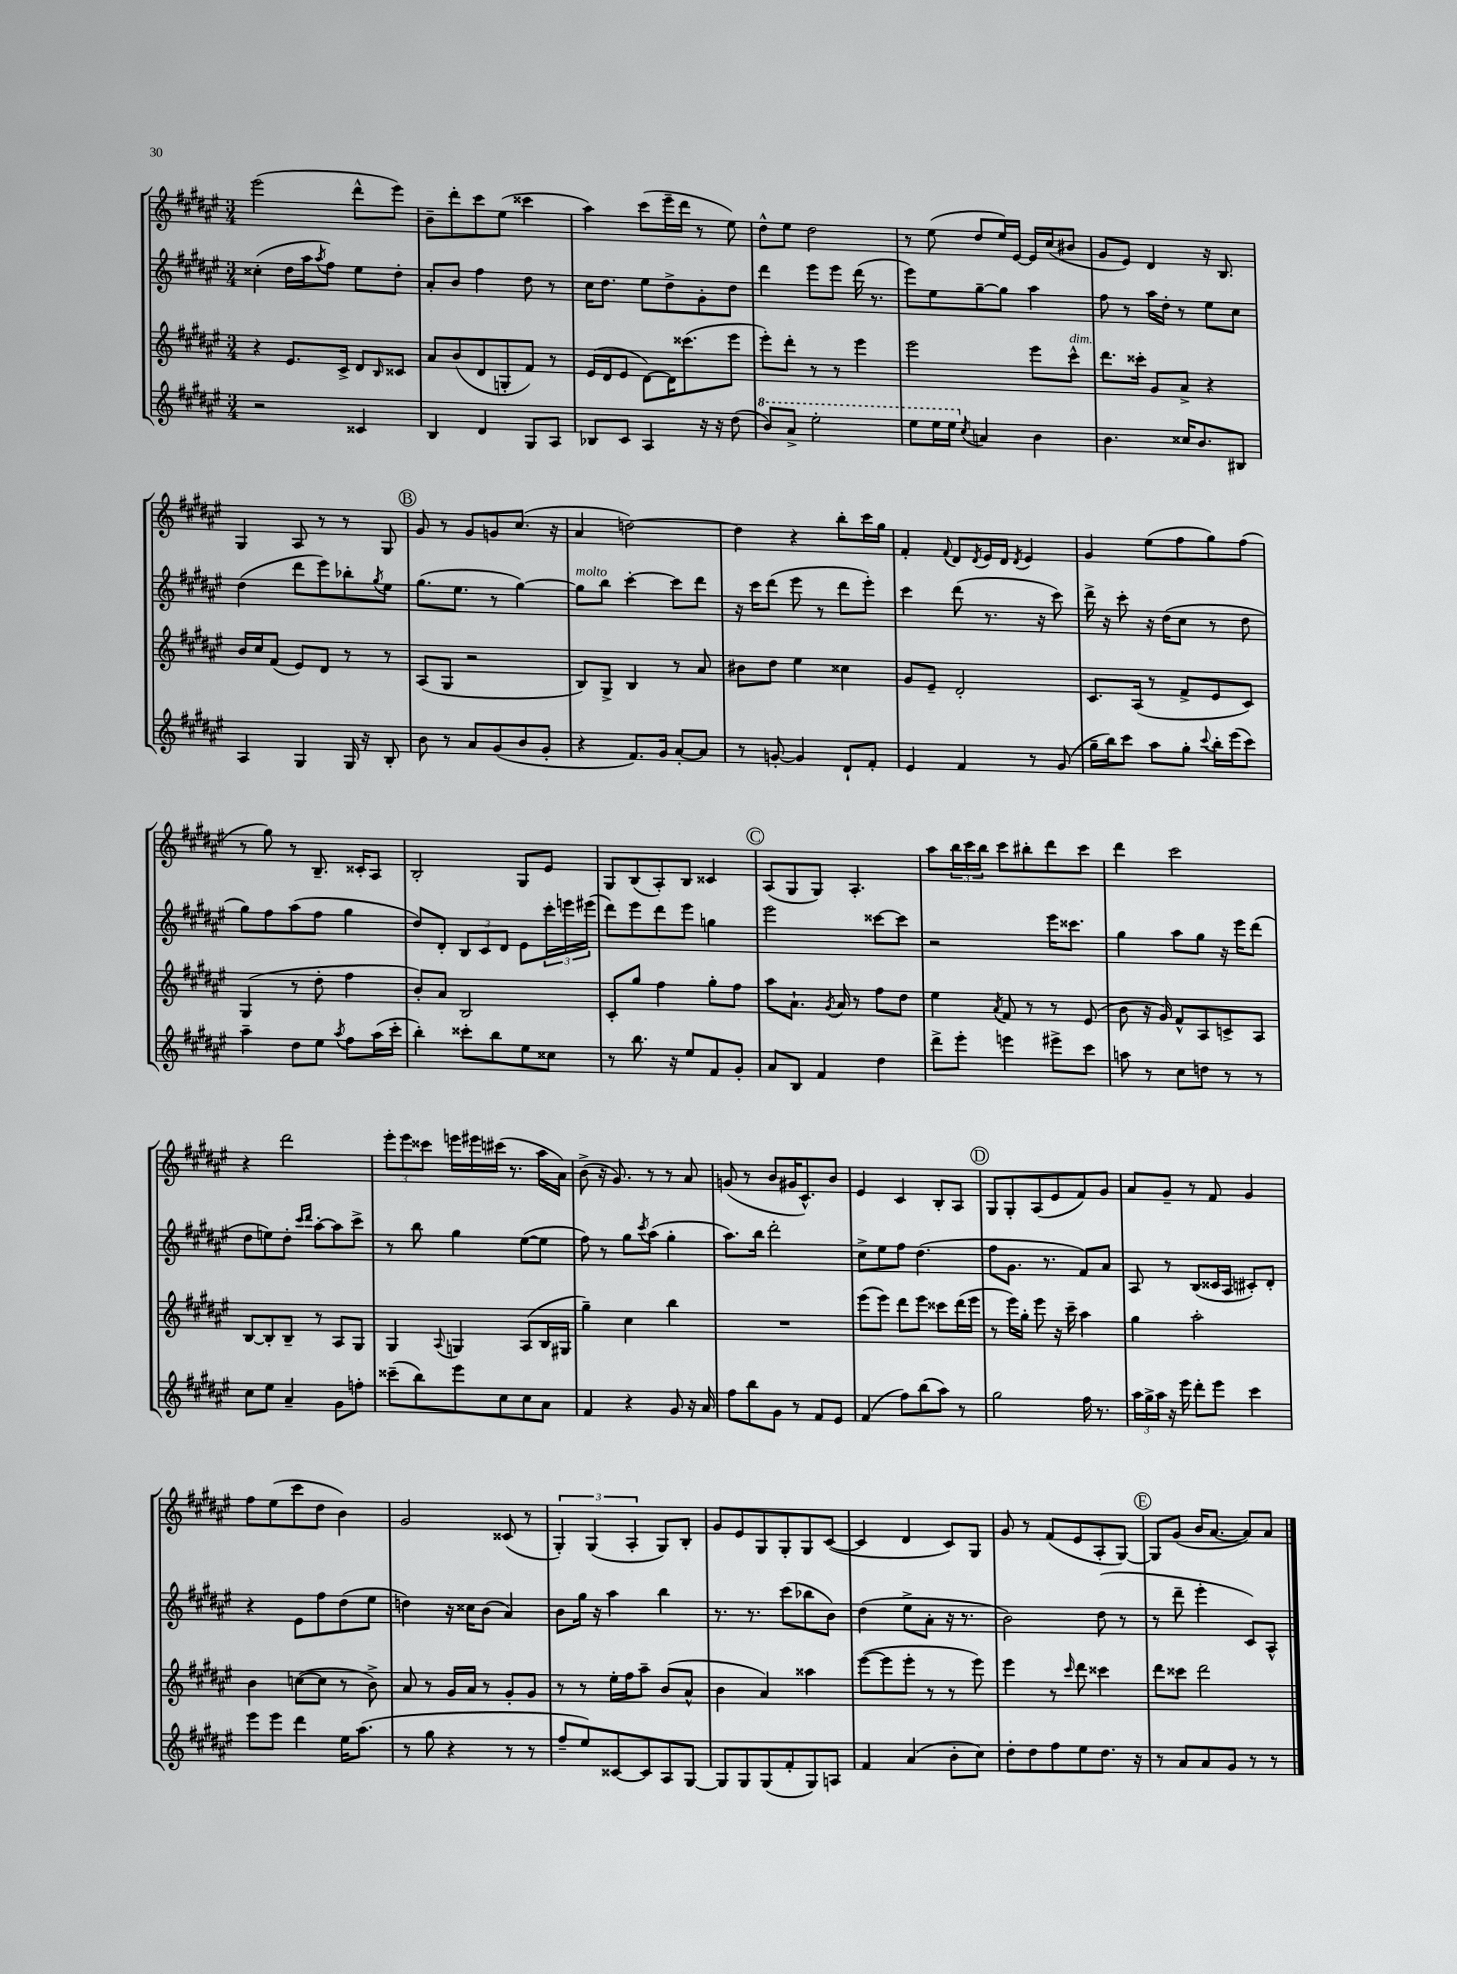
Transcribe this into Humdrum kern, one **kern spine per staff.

**kern	**kern	**kern	**kern
*staff4	*staff3	*staff2	*staff1
*clefG2	*clefG2	*clefG2	*clefG2
*k[f#c#g#d#a#e#]	*k[f#c#g#d#a#e#]	*k[f#c#g#d#a#e#]	*k[f#c#g#d#a#e#]
*M3/4	*M3/4	*M3/4	*M3/4
2r	4r	(4cc##'\	(2eee#\
.	8.e#/L	16dd#\LL	.
.	.	16aa#\J	.
.	.	8qaa#/	.
.	.	8ff#\J)	.
.	16c#^/Jk	.	.
4c##/	8d#/L	8ee#\L	8ddd#^^\L
.	16qqB/	.	.
.	8c##/J	8dd#'\J	8eee#\J)
=	=	=	=
4B/	8a#/L	8a#'/L	8b~\L
.	(8b/	8b/J	8ddd#'\
4d#/	8d#/	4ff#\	8ccc#\
.	8G'/	.	(8ee#\J
8G#/L	8f#/J)	8dd#\	4ccc##\
8A#/J	8r	8r	.
=	=	=	=
8B-/L	(16e#/LL	16cc#\LK	4aa#\)
.	16d#/J	8.dd#\J	.
8c#/J	8e#/J	.	.
4A#/	[8d#\L)	8ee#\L	(8ccc#\L
.	16d#\]K	8dd#^\	16eee#~\L
.	(8.ccc##\	.	16ddd#\JJ
16r	.	8g#'\	8r
16r	.	.	.
(8dd#\	8eee#\J	8dd#\J	8ee#\)
=	=	=	=
8bb/L)	8eee#'\L)	4ddd#\	8dd#^^\L
8aa#^/J	8ddd#'\J	.	8ee#\J
2eee#'\	8r	8eee#\L	2dd#\
.	8r	8eee#\J	.
.	4eee#\	(16ddd#\	.
.	.	8.r	.
=	=	=	=
8eee#\L	2eee#\	8eee#\L)	8r
16eee#\L	.	8ee#\	(8ee#\
16eee#\JJ	.	.	.
8qcc#/	.	.	.
4a/	.	[8gg#~\	8dd#/L
.	.	8gg#\]J	16ee#/L)
.	.	.	[16e#/JJ
4b\	8eee#\L	4aa#\	16e#/]LL
.	.	.	(16cc#/J
.	8ccc#^^\J	.	8b#/J
=	=	=	=
4.b\	8.ddd#\L	8ff#\	8g#/L
.	.	8r	8e#/J)
.	16ccc##'\Jk	.	.
.	8g#/L	16aa#\LL	4d#/
.	.	16dd#'\JJ	.
16cc##/LK	8a#^/J	8r	.
8.b/	.	.	.
.	4r	8ee#\L	16r
.	.	.	8.B/
8B#/J	.	8cc#\J	.
=	=	=	=
4A#/	16b/LL	(4dd#\	4G#/
.	16cc#/J	.	.
.	(8f#/J	.	.
4G#/	8e#/L)	8ddd#\L	8A#/
.	8d#/J	8eee#\)	8r
16G#/	8r	8bb-'\	8r
16r	.	.	.
.	.	8qgg#/	.
8B'/	8r	8ee#\J	8G#/
=	=	=	=
8b\	(8A#/L	(8.gg#\L	8g#/
8r	8G#/J	.	8r
.	.	8.ee#\J	.
8a#/L	2r	.	8g#/L
(8g#/	.	8r	8g/
8b/	.	[4gg#\)	(8.cc#/J
8g#'/J	.	.	.
.	.	.	16r
=	=	=	=
4r	8B/L)	8gg#\]L	4a#/
.	8G#^/J	8bb\J	.
8.f#/L)	4B/	[4ccc#'\	[2dd\)
16g#/Jk	.	.	.
[8a#'/L	8r	8ccc#\]L	.
8a#/]J	8a#/	8ddd#\J	.
=	=	=	=
8r	8b#\L	16r	4dd\]
.	.	16ccc#\LK	.
[8g'/	8dd#\J	(8ddd#\J	.
4g/]	4ee#\	8eee#\	4r
.	.	8r	.
8d#`/L	4cc##\	8ddd#\L	8bb'\L
8f#'/J	.	8eee#'\J)	16ccc#\L
.	.	.	16gg#\JJ
=	=	=	=
4e#/	8g#/L	4ccc#\	4f#'/
.	8e#~/J	.	.
.	.	.	8qqf#/
4f#/	2d#'/	(8ddd#\	8d#/L
.	.	.	8qd#/
.	.	8.r	16e#/L
.	.	.	16d#/JJ
.	.	.	8qd#/
8r	.	.	4e#/
.	.	16r	.
(8g#/	.	8ccc#\)	.
=	=	=	=
16gg#~\LL	8.c#/L	16ddd#^\	4g#/
16bb\J)	.	16r	.
8ccc#\J	.	8ccc#'\	.
.	(16A#/Jk	.	.
8aa#\L	8r	16r	(8ee#\L
.	.	(16dd#\LK	.
8gg#'\J	8f#^/L	8cc#\J	8ff#\
8qqccc#/	.	.	.
16bb'\LL	8e#/	8r	8gg#\)
(16eee#\J	.	.	.
8ccc#\J)	8c#/J)	8dd#\	(8ff#\J
=	=	=	=
4aa#~\	(4G#/	8gg#\L)	8r
.	.	8ff#\	8gg#\)
8dd#\L	8r	(8aa#\	8r
8ee#\J	8dd#'\	8ff#\J	8.B~/
8qaa#/	.	.	.
8ff#\L	4ff#\	4gg#\	.
.	.	.	16c##'/LK
(16aa#\L	.	.	8A#/J
16ccc#'\JJ	.	.	.
=	=	=	=
4bb'\)	8b'/L)	8dd#/L)	2B'/
.	8a#/J	8d#'/J	.
8ccc##'\L	2B/	12B/L	.
.	.	12c#/	.
8bb\	.	.	.
.	.	12d#/J	.
8ee#\	.	8e#\L	8G#/L
8cc##\J	.	24ccc#'\L	8e#/J
.	.	24eee\	.
.	.	(24eee#\JJ	.
=	=	=	=
8r	8c#'/L	8ddd#\L)	8G#/L
8.bb\	8gg#/J	8eee#\	(8B/
.	4ff#\	8ddd#\	8A#'/)
16r	.	.	.
8ee#/L	.	8eee#\J	8B/J
8f#/	8gg#'\L	4gg\	4c##/
8g#'/J	8ff#\J	.	.
=	=	=	=
8a#/L	8aa#\L	2eee#\	(8A#/L
8B/J	8.a#`\J	.	8G#/
4f#/	.	.	8G#/J)
.	8qg#/	.	.
.	16a#/	.	.
.	8r	.	4.A#'/
4dd#\	8ff#\L	[8ccc##\L	.
.	8dd#\J	8ccc##\]J	.
=	=	=	=
8ddd#^\L	4ee#\	2r	8aa#\L
8eee#'\J	.	.	24bb\L
.	.	.	24ccc#\
.	.	.	24bb\JJ
.	8qa#/	.	.
4eee\	8f#/	.	8ccc#\L
.	8r	.	8bb#'\
8eee#^\L	8r	16eee#\LK	8ddd#\
.	.	8.ccc##\J	.
8ccc#\J	(8e#/	.	8ccc#\J
=	=	=	=
8aa\	8b\	4gg#\	4ddd#\
8r	16r	.	.
.	16g#/)	.	.
8cc#\L	8f#^^/L	8aa#\L	2ccc#\
8dd\J	8A#/	8gg#\J	.
8r	8c^/	16r	.
.	.	16eee#\LK	.
8r	8A#/J	(8ddd#\J	.
=	=	=	=
8cc#\L	[8B/L	8dd#\L	4r
8ee#\J	8B'/]	8ee\)	.
4a#~/	8B~/J	8dd#'\J	2ddd#\
.	.	16qqccc#/LL	.
.	.	16qqddd#/JJ	.
.	8r	[8aa#'\L	.
8g#\L	8A#/L	8aa#\]	.
8ff'\J	8G#/J	8ccc#^\J	.
=	=	=	=
(8ccc##~\L	4G#/	8r	12eee#'\L
.	.	.	12eee#\
8bb\)	.	8bb\	.
.	.	.	12ccc##\J
.	8qqA#/	.	.
8eee#\	4G/	4gg#\	16eee\LL
.	.	.	16eee#\
8cc#\	.	.	(16ccc#\JJ
.	.	.	8.r
8cc#\	(8A#/L	([8ee#\L	.
8a#\J	16B/L	8ee#\]J	16aa#\LL
.	16G#/JJ	.	16a#\JJ)
=	=	=	=
4f#/	4gg#~\)	8ff#\)	(8b^\
.	.	8r	16r
.	.	.	8.g#/)
4r	4cc#\	8gg#\L	.
.	.	8qccc#/	.
.	.	(8aa#\J	8r
8g#/	4bb\	4gg#'\	8r
16r	.	.	8a#/
16a#/	.	.	.
=	=	=	=
8ff#\L	2.r	8.aa#\L)	(8g/
8bb\	.	.	8r
.	.	16bb\Jk	.
8g#\J	.	2ddd#'\	8b/L
8r	.	.	16g#/K
.	.	.	8.c#^^/)
8f#/L	.	.	.
8e#/J	.	.	8b/J
=	=	=	=
(4f#/	(8eee#\L	8cc#^\L	4e#/
.	8eee#\J)	8ee#\	.
8ff#\L)	8ddd#\L	8ff#\J	4c#/
(8bb\	8eee#\J	(4.dd#\	.
8aa#\J)	8ccc##\L	.	8B'/L
8r	(16ddd#\L	.	8A#/J
.	16eee#\JJ	.	.
=	=	=	=
2gg#\	8r	8ff#\L	8G#/L
.	16eee#\LL)	8.g#\J	8G#'/
.	16gg#'\JJ	.	.
.	8eee#\	.	(8A#/
.	.	8.r	.
.	16r	.	8e#/
.	16ccc#~\	.	.
16ff#\	4aa#\	8f#/L)	8f#/)
8.r	.	.	.
.	.	8a#/J	8g#/J
=	=	=	=
24aa#\LL	4gg#\	8A#/	8a#/L
24gg#^\	.	.	.
24aa#\JJ	.	.	.
16r	.	8r	8g#~/J
16eee#\	.	.	.
8ddd#'\L	2aa#'\	(8B/L	8r
8eee#\J	.	16c##/L	8f#/
.	.	16A#/JJ	.
4ccc#\	.	8c#'/L)	4g#/
.	.	8d#'/J	.
=	=	=	=
8eee#\L	4b\	4r	8ff#\L
8eee#\J	.	.	(8ee#\
4ddd#\	([8cc\L	8e#\L	8ccc#\
.	8cc\]J	8ff#\	8dd#\J
16ee#\LK	8r	(8dd#\	4b\)
(8.aa#\J	.	.	.
.	8b^\)	8ee#\J	.
=	=	=	=
8r	8a#/	4dd\)	2g#/
8gg#\	8r	.	.
4r	16g#/LL	16r	.
.	16a#/JJ	16cc##\LK	.
.	8r	(8b\J	.
8r	8g#'/L	4a#/)	(8c##/
8r	8g#/J	.	8r
=	=	=	=
8ff#~/L	8r	8b\L	6G#'/)
8ee#/)	8r	16gg#\Jk	.
.	.	.	(6G#/
.	.	16r	.
[8c##/	16ee#'\LL	4aa#\	.
.	16ff#\J	.	.
.	.	.	6A#'/
8c##/]	8aa#~\J	.	.
8A#/	(8b/L	4bb\	8G#/L)
[8G#/J	8a#^^/J	.	8B'/J
=	=	=	=
8G#/]L	4b\	8.r	8g#/L
8G#/	.	.	8e#/
.	.	8.r	.
(8G#/	4a#/)	.	8G#/
8f#'/	.	(8ccc#\L	8G#'/
8G#/)	4aa##\	8bb-\	8G#/
8A/J	.	8b\J)	([8c#/J
=	=	=	=
4f#/	([8eee#\L	(4dd#\	4c#/]
.	8eee#\]	.	.
(4a#/	8eee#'\J	8ee#^\L	4d#/
.	8r	8a#'\J	.
8b'\L	8r	16r	8c#/L)
.	.	8.r	.
8cc#\J)	8eee#\)	.	8G#/J
=	=	=	=
8dd#'\L	4eee#\	2b\)	8g#/
8dd#\	.	.	8r
8ff#\	8r	.	(8f#/L
.	16qqccc#/	.	.
8ee#\	8ddd#\	.	8e#/
8.dd#\J	4ccc##\	(8dd#\	8A#'/
.	.	8r	[8G#/J)
16r	.	.	.
=	=	=	=
8r	8ddd#\L	8r	8G#/]L
8a#/L	8ccc##\J	8ddd#~\	(8g#/J
8a#/	2ddd#\	4eee#'\	16b/LK
.	.	.	[8.a#/J
8g#/J	.	.	.
8r	.	8c#/L)	8a#/]L)
8r	.	8A#^^/J	8a#/J
==	==	==	==
*-	*-	*-	*-
